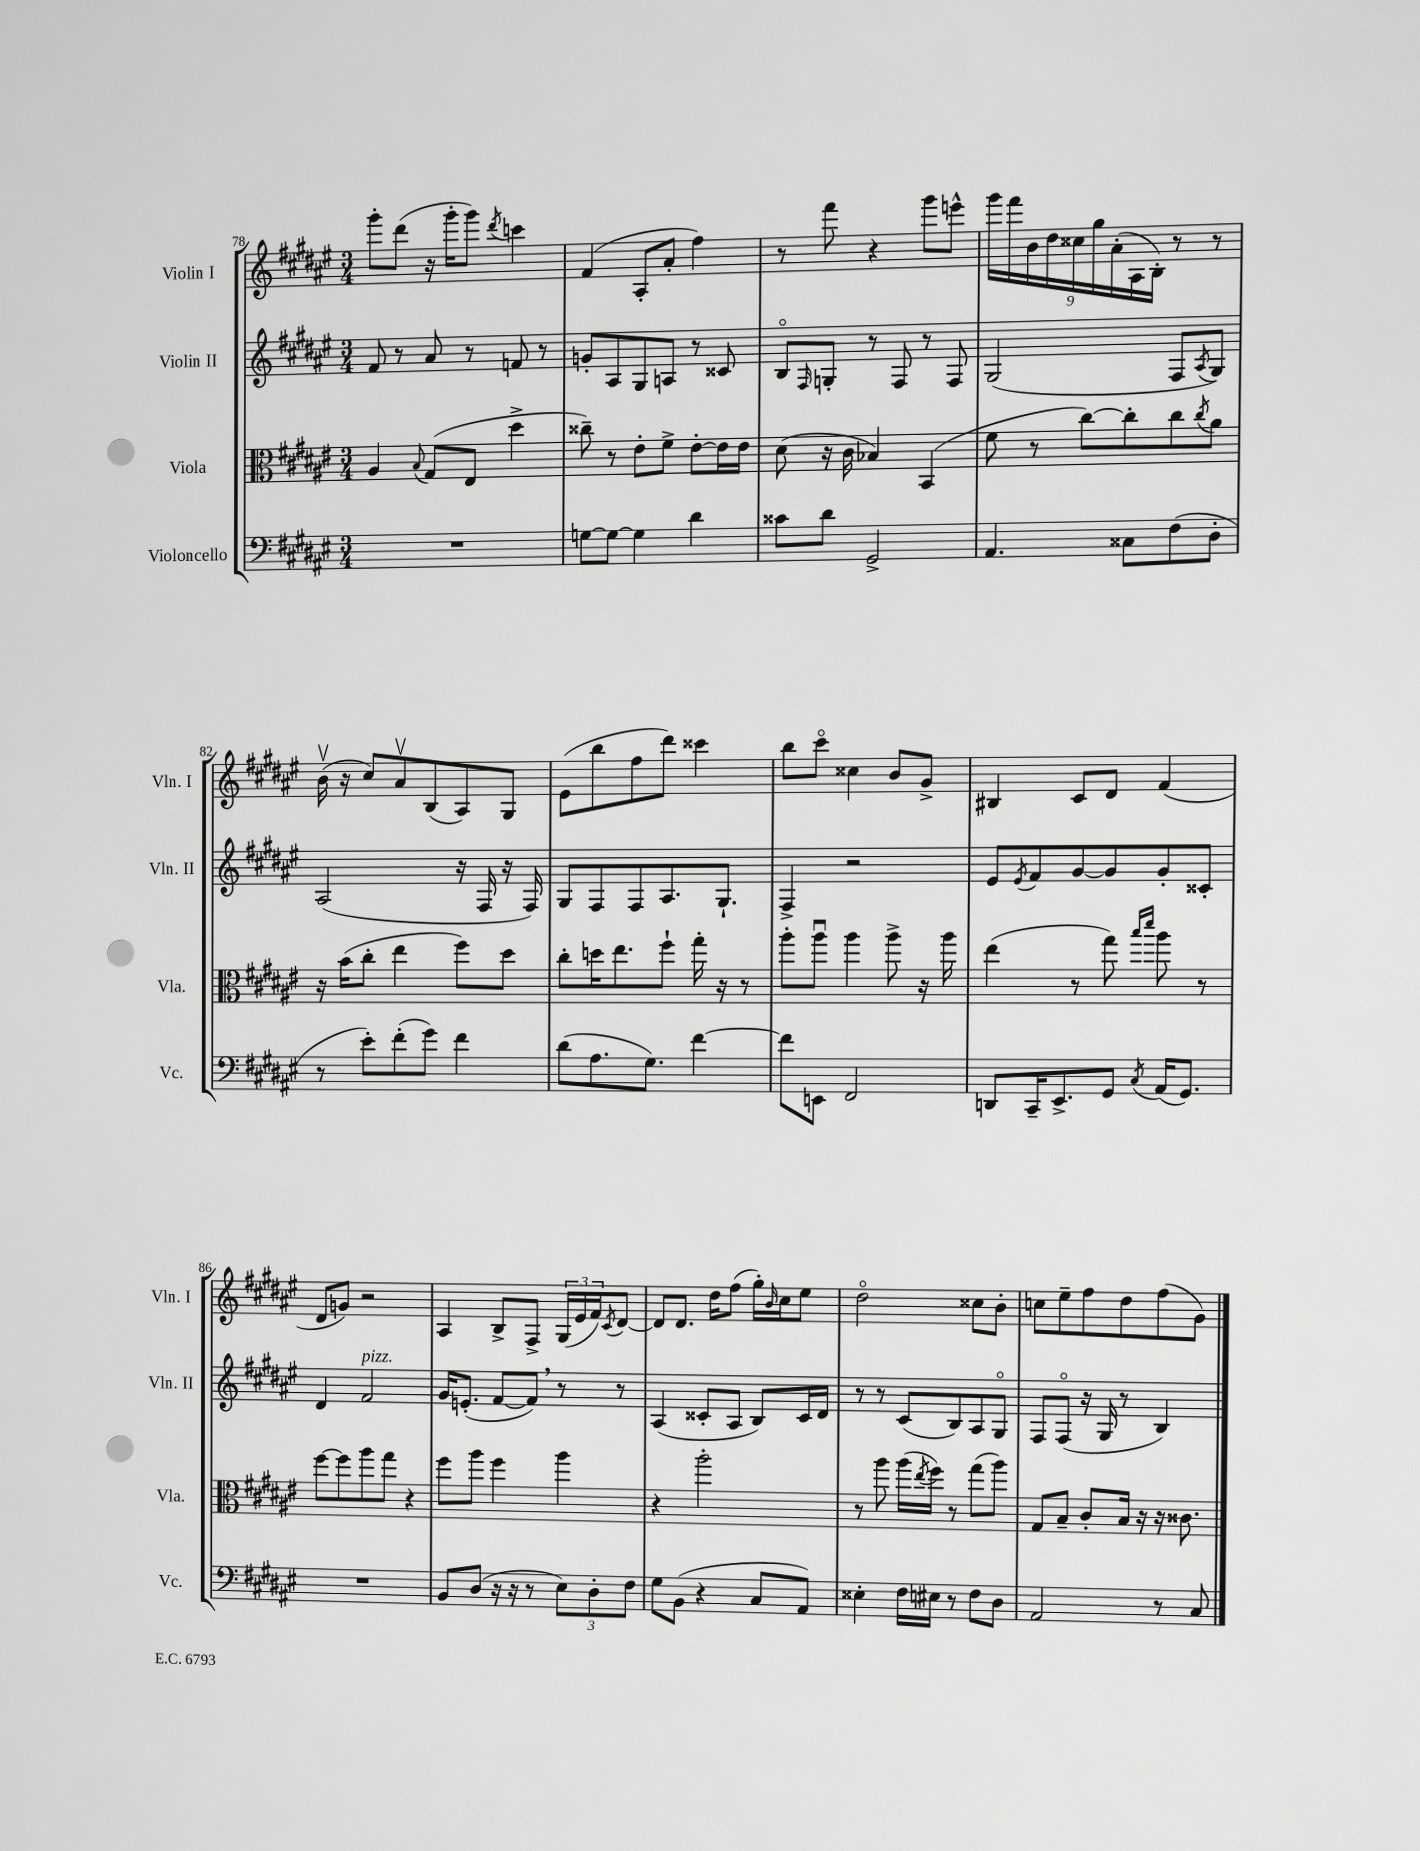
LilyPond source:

<<
\new StaffGroup <<
\new Staff = "s0" \with { instrumentName = "Violin I" shortInstrumentName = "Vln. I" } {
    \clef treble \key fis \major \numericTimeSignature \time 3/4
    gis'''8-. dis'''8( r16 gis'''16-. gis'''8) \acciaccatura { dis'''8 } c'''4 |
    fis'4( ais8-. ais'8-. fis''4) |
    r8 fis'''8 r4 gis'''8 e'''8-^ |
    \tuplet 9/8 { gis'''16 fis'''16 b'16 dis''16 cisis''16 gis''16 ais'16-.( ais16 b16-.) } r8 r8 |
    b'16\upbow( r16 cis''8) ais'8\upbow b8( ais8) gis8 |
    eis'8( b''8 fis''8 dis'''8) cisis'''4 |
    b''8 cis'''8\flageolet cisis''4 b'8 gis'8-> |
    bis4 cis'8 dis'8 fis'4( |
    dis'8 g'8) r2 |
    ais4 b8-> fis8-> \tuplet 3/2 { gis16( eis'16 fis'16) } \acciaccatura { cis'8 } dis'8~ |
    dis'8 dis'8. dis''16 fis''8( gis''16-.) \grace { b'16 } cis''16 eis''8 |
    dis''2\flageolet cisis''8 b'8-. |
    c''8 eis''8-- fis''8 dis''8 fis''8( gis'8) \bar "|." |
}
\new Staff = "s1" \with { instrumentName = "Violin II" shortInstrumentName = "Vln. II" } {
    \clef treble \key fis \major \numericTimeSignature \time 3/4
    fis'8 r8 ais'8 r8 f'8 r8 |
    g'8-. ais8 gis8 a8 r8 cisis'8 |
    b8\flageolet \grace { fis16 } g8-. r8 fis8 r8 fis8 |
    gis2( fis8 \acciaccatura { ais8 } gis8) |
    ais2( r16 fis16 r16 fis16) |
    gis8 fis8 fis8 ais8. gis8.-! |
    fis4-> r2 |
    eis'8 \acciaccatura { eis'8 } fis'8 gis'8~ gis'8 gis'8-. cisis'8-. |
    dis'4 fis'2^\markup { \italic "pizz." } |
    gis'16 e'8.-.( fis'8~ fis'8) \breathe r8 r8 |
    ais4( cisis'8-. ais8 b8) cisis'16 dis'16 |
    r8 r8 cis'8( b8) ais8 gis8\flageolet |
    fis8 fis8\flageolet( r16 gis16 r8 b4) \bar "|." |
}
\new Staff = "s2" \with { instrumentName = "Viola" shortInstrumentName = "Vla." } {
    \clef alto \key fis \major \numericTimeSignature \time 3/4
    ais4 \appoggiatura { b8 } gis8( eis8 dis''4-> |
    cisis''8--) r8 eis'8-. fis'8-> eis'8~-. eis'16 eis'16 |
    dis'8( r16 cis'16 bes4) b,4( |
    fis'8 r8 cis''8~) cis''8-. cis''8 \acciaccatura { cis''8 } ais'8 |
    r16 b'16( cis''8-. eis''4 fis''8) dis''8 |
    cis''8-. d''16 eis''8. fis''8-! gis''16-. r16 r8 |
    ais''8-. ais''8\downbow ais''4 ais''8-> r16 ais''16 |
    eis''4( r8 gis''8) \grace { b''16 dis'''16 } ais''8 r8 |
    fis''8~ fis''8 ais''8 gis''8 r4 |
    fis''8 ais''8 fis''4 ais''4 |
    r4 ais''2-. |
    r8 ais''8 ais''16( \acciaccatura { eis''8 } fis''16) r8 gis''8( ais''8) |
    gis8 b8-- cis'8-. b16 r16 r16 cisis'8. \bar "|." |
}
\new Staff = "s3" \with { instrumentName = "Violoncello" shortInstrumentName = "Vc." } {
    \clef bass \key fis \major \numericTimeSignature \time 3/4
    R2. |
    g8~ g8~ g4 dis'4 |
    cisis'8 dis'8 gis,2-> |
    ais,4. cisis8 fis8( dis8-. |
    r8 eis'8-.) fis'8-.( gis'8) fis'4 |
    dis'8( ais8. gis8.) fis'4~ |
    fis'8 e,8 fis,2 |
    d,8 cis,16-- eis,8.-> gis,8 \acciaccatura { cis8 } ais,16( gis,8.) |
    R2. |
    b,8 dis8( r16 r16 r8 \tuplet 3/2 { eis8) dis8-. fis8 } |
    gis8 b,8( r4 cis8 ais,8) |
    eisis4-. fis16 eis16 r8 fis8 dis8 |
    ais,2 r8 cis8 \bar "|." |
}
>>
>>
\layout { \context { \Score currentBarNumber = #78 } }
